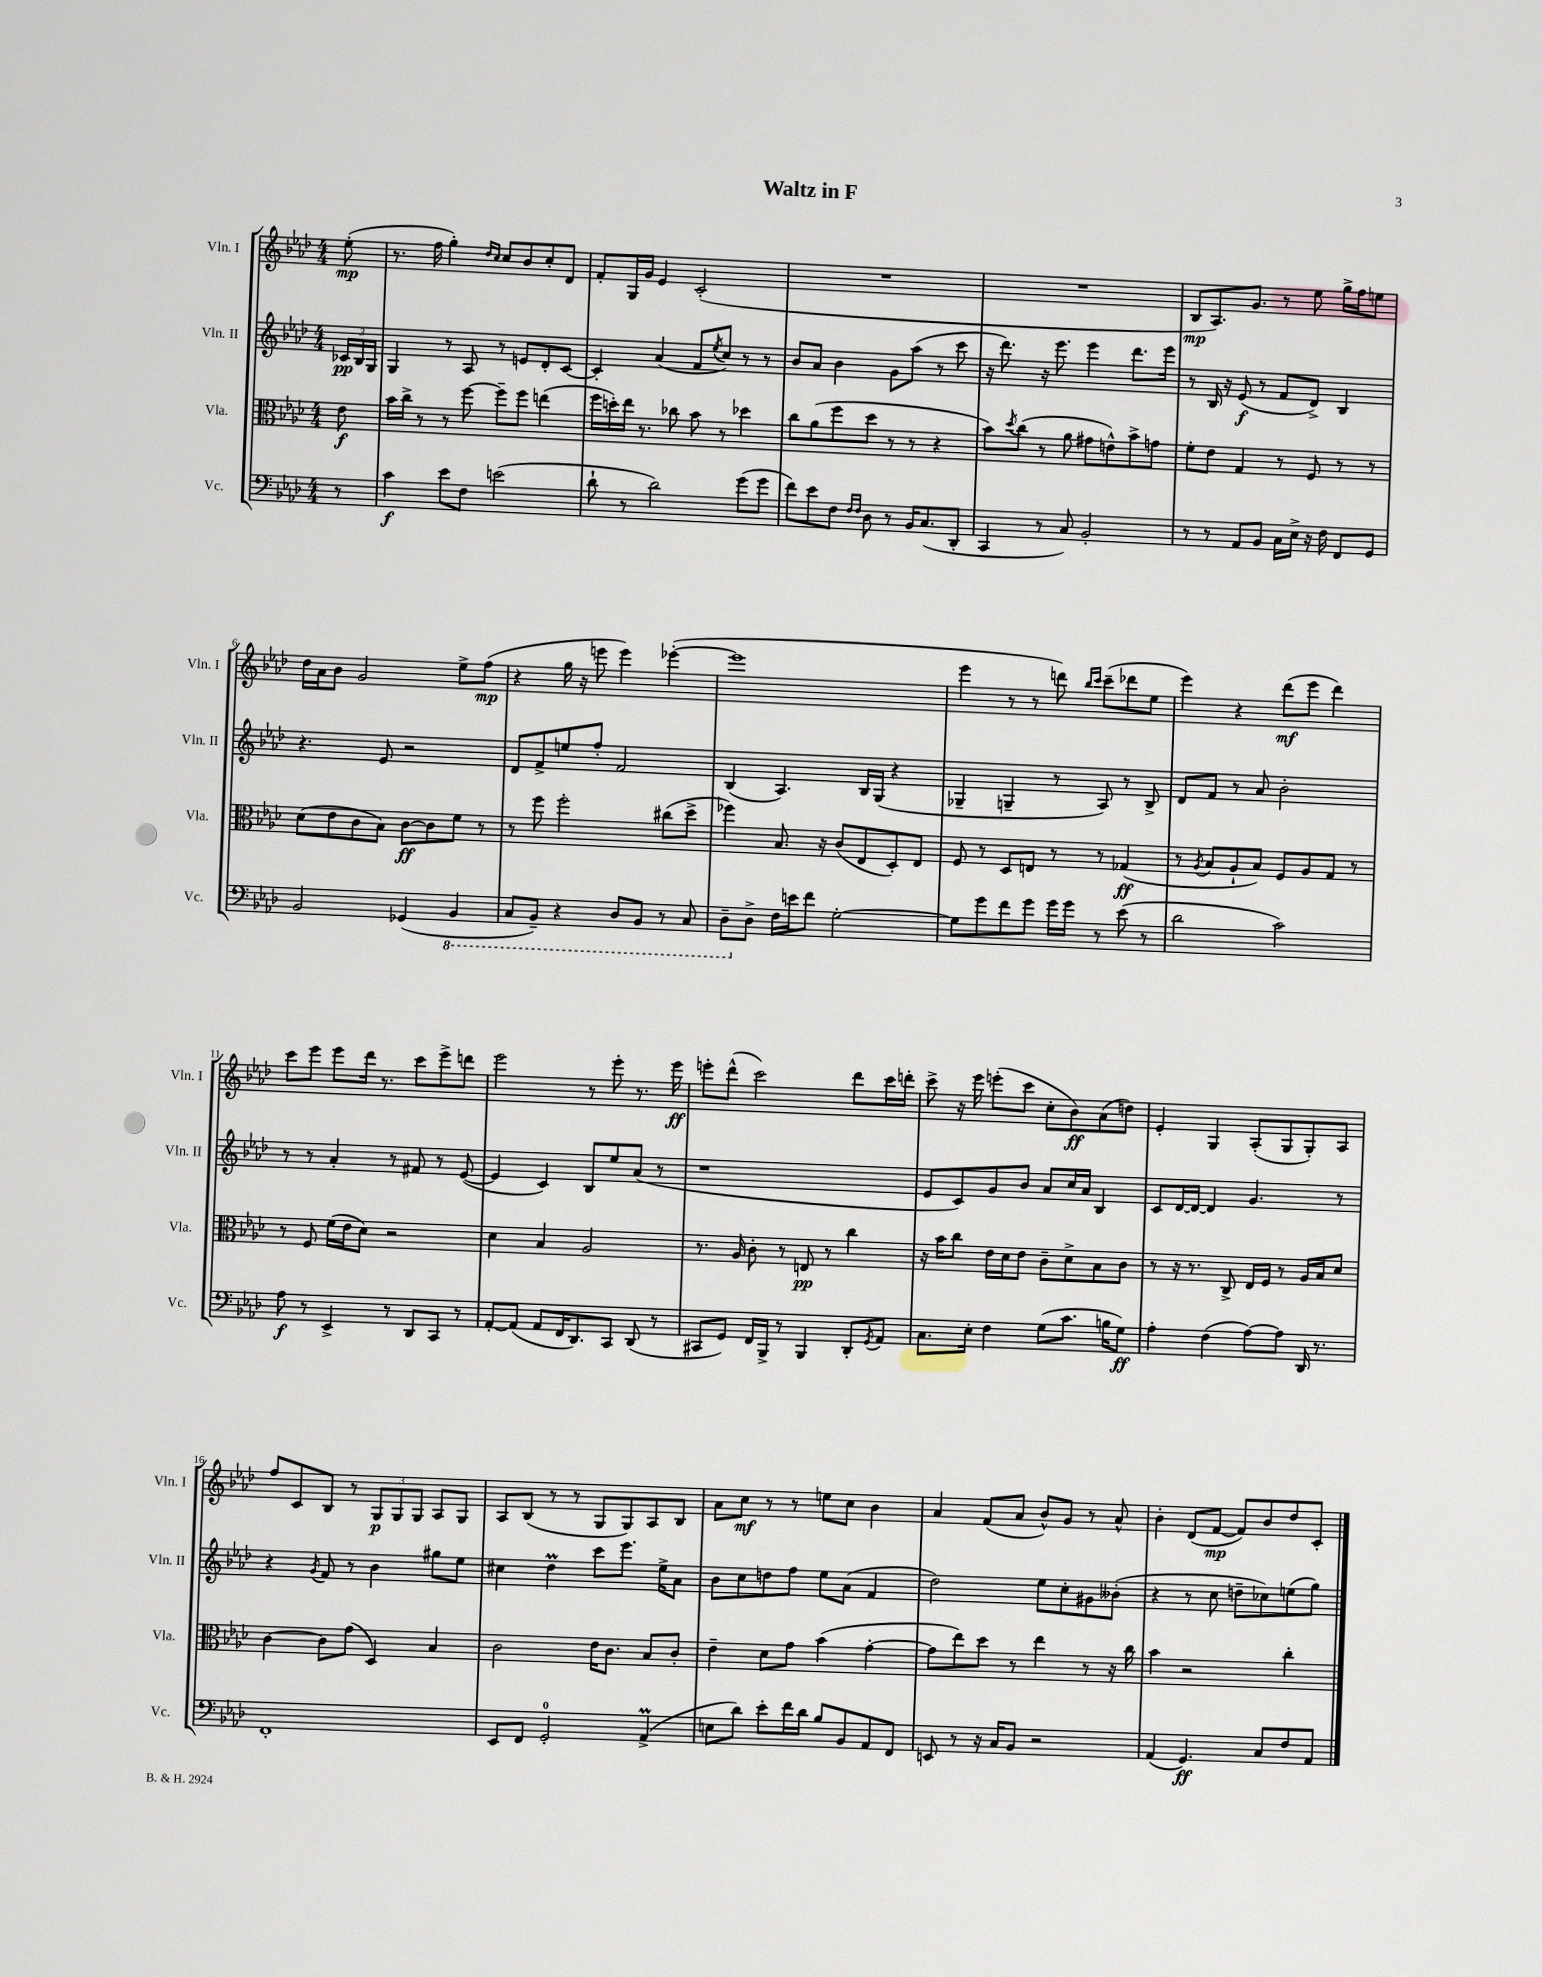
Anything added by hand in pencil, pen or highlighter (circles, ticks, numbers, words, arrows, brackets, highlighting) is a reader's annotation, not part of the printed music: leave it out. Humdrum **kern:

**kern	**dynam	**kern	**dynam	**kern	**dynam	**kern	**dynam
*part4	*part4	*part3	*part3	*part2	*part2	*part1	*part1
*staff4	*staff4	*staff3	*staff3	*staff2	*staff2	*staff1	*staff1
*I"Vc.	*	*I"Vla.	*	*I"Vln. II	*	*I"Vln. I	*
*I'Vc.	*	*I'Vla.	*	*I'Vln. II	*	*I'Vln. I	*
*clefF4	*	*clefC3	*	*clefG2	*	*clefG2	*
*k[b-e-a-d-]	*	*k[b-e-a-d-]	*	*k[b-e-a-d-]	*	*k[b-e-a-d-]	*
*M4/4	*	*M4/4	*	*M4/4	*	*M4/4	*
=	=	=	=	=	=	=	=
8r	.	8e-\	f	24c-X/LL	pp	(8ee-'\	mp
.	.	.	.	24B-/	.	.	.
.	.	.	.	24G/JJ	.	.	.
=1	=1	=1	=1	=1	=1	=1	=1
4c\	f	16b-\LL	.	4G/	.	8.r	.
.	.	16cc^\JJ	.	.	.	.	.
.	.	8r	.	.	.	.	.
.	.	.	.	.	.	16ff\	.
8e-\L	.	8r	.	8r	.	4gg'\)	.
8F\J	.	[8ff\	.	8A-/	.	.	.
.	.	.	.	.	.	16qqdd-/LL	.
.	.	.	.	.	.	16qqcc/JJ	.
(2en\	.	8ff~\L]	.	8r	.	8cc/L	.
.	.	8ff\J	.	8en/L	.	8b-/	.
.	.	(4een\	.	8d-'/	.	8cc'/	.
.	.	.	.	[8c/J	.	8d-/J	.
=2	=2	=2	=2	=2	=2	=2	=2
8d-`\	.	16ff\LL	.	4c'/]	.	8f'/L	.
.	.	16ddn'\)	.	.	.	.	.
8r	.	16ee-\JJ	.	.	.	16G/L	.
.	.	8.r	.	.	.	16g/JJ	.
2d-\)	.	.	.	(4a-/	.	4e-/	.
.	.	8cc-X\	.	.	.	.	.
.	.	8b-\	.	8f/L	.	(2c'/	.
.	.	.	.	8qee-/	.	.	.
.	.	8r	.	8cc/J)	.	.	.
(8g\L	.	4dd-X\	.	8r	.	.	.
8g\J	.	.	.	8r	.	.	.
=3	=3	=3	=3	=3	=3	=3	=3
8f\L)	.	8cc\L	.	8b-/L	.	1r	.
8e-\	.	(8a-\	.	8a-/J	.	.	.
8F\J	.	8ff\	.	4b-\	.	.	.
16qqF/LL	.	.	.	.	.	.	.
16qqF/JJ	.	.	.	.	.	.	.
8D-\	.	8dd-\J	.	.	.	.	.
8r	.	8r	.	8g\L	.	.	.
16BB-/KL	.	8r	.	(8aa-\J	.	.	.
(8.C/	.	.	.	.	.	.	.
.	.	4r	.	8r	.	.	.
8DD-'/J	.	.	.	8ccc\	.	.	.
=4	=4	=4	=4	=4	=4	=4	=4
4CC/	.	8b-\L)	.	16r	.	1r	.
.	.	.	.	8.ddd-\)	.	.	.
.	.	8qdd-/	.	.	.	.	.
.	.	(8cc\J	.	.	.	.	.
8r	.	8r	.	16r	.	.	.
.	.	.	.	8.eee-\	.	.	.
8C/)	.	8a-\	.	.	.	.	.
2BB-'/	.	8g#X\L	.	4eee-\	.	.	.
.	.	8en^^\)	.	.	.	.	.
.	.	8b-^\	.	8.ddd-\L	.	.	.
.	.	8gn\J	.	.	.	.	.
.	.	.	.	16eee-\Jk	.	.	.
=5	=5	=5	=5	=5	=5	=5	=5
8r	.	8f'\L	.	8r	.	8B-/L	mp
8r	.	8e-\J	.	16B-/	.	8.A-/)	.
.	.	.	.	16r	.	.	.
8AA-/L	.	4G/	.	(8e-/	f	.	.
.	.	.	.	.	.	8.g/J	.
8BB-/J	.	.	.	8r	.	.	.
16C\LL	.	8r	.	8f/L	.	8r	.
16E-^\JJ	.	.	.	.	.	.	.
16r	.	8F/	.	8d-^/J)	.	8ee-\	.
16F\	.	.	.	.	.	.	.
8FF/L	.	8r	.	4B-/	.	16gg^\LL	.
.	.	.	.	.	.	16ff\J	.
8GG/J	.	8r	.	.	.	8een\J	.
!!LO:LB:g=z
=6	=6	=6	=6	=6	=6	=6	=6
2BB-/	.	(8d-\L	.	4.r	.	16dd-\LL	.
.	.	.	.	.	.	16a-\J	.
.	.	8e-\	.	.	.	8b-\J	.
.	.	8c\	.	.	.	2g/	.
.	.	8B-\J)	.	8e-/	.	.	.
(4GG-X/	.	[8c\L	ff	2r	.	.	.
.	.	8c\]	.	.	.	.	.
*8ba	*	*	*	*	*	*	*
4BBB-/	.	8f\J	.	.	.	8ee-^\L	.
.	.	8r	.	.	.	(8ff\J	mp
=7	=7	=7	=7	=7	=7	=7	=7
8CC/L	.	8r	.	8d-/L	.	4r	.
8BBB-~/J)	.	8ff\	.	8f^/	.	.	.
4r	.	2ff'\	.	8een/	.	16gg\	.
.	.	.	.	.	.	16r	.
.	.	.	.	8ff'/J	.	8eeen\	.
8DD-/L	.	.	.	2f/	.	4eee\)	.
8BBB-/J	.	.	.	.	.	.	.
8r	.	(8cc#X\L	.	.	.	([4eee-X'\	.
8CC/	.	8dd-^\J	.	.	.	.	.
=8	=8	=8	=8	=8	=8	=8	=8
8DD-~\L	.	4ff-X\)	.	(4B-/	.	1eee-]	.
*X8ba	*	*	*	*	*	*	*
8D-^\J	.	.	.	.	.	.	.
16F\LL	.	8.B-/	.	4.A-/)	.	.	.
16en\J	.	.	.	.	.	.	.
8f\J	.	.	.	.	.	.	.
.	.	16r	.	.	.	.	.
[2G'\	.	(8c/L	.	.	.	.	.
.	.	8E-/	.	16B-/LL	.	.	.
.	.	.	.	(16G/JJ	.	.	.
.	.	8D-'/)	.	4r	.	.	.
.	.	8E-/J	.	.	.	.	.
=9	=9	=9	=9	=9	=9	=9	=9
8G\L]	.	8F/	.	4G-X~/	.	4eee-\	.
8g\	.	8r	.	.	.	.	.
8f\	.	8D-/L	.	4Gn~/	.	8r	.
8g\J	.	8En/J	.	.	.	8r	.
16g\LL	.	8r	.	8r	.	8dddn\)	.
16g\JJ	.	.	.	.	.	.	.
.	.	.	.	.	.	16qqbb-/LL	.
.	.	.	.	.	.	16qqccc/JJ	.
8r	.	8r	.	8A-/)	.	(8ccc~\L	.
(8e-\	.	(4G-X/	ff	8r	.	8ddd-X\	.
8r	.	.	.	8B-^/	.	8ee-\J	.
=10	=10	=10	=10	=10	=10	=10	=10
2d-\	.	8r	.	8d-/L	.	4eee-\)	.
.	.	8qA-/	.	.	.	.	.
.	.	8B-/L	.	8f/J	.	.	.
.	.	8A-`/	.	8r	.	4r	.
.	.	8B-/J)	.	8a-/	.	.	.
2c\)	.	8F/L	.	2b-'\	.	(8ddd-\L	mf
.	.	8A-/	.	.	.	8eee-\J	.
.	.	8G/J	.	.	.	4ddd-\)	.
.	.	8r	.	.	.	.	.
!!LO:LB:g=z
=11	=11	=11	=11	=11	=11	=11	=11
8A-\	f	8r	.	8r	.	8ccc\L	.
8r	.	8F/	.	8r	.	8eee-\J	.
4EE-^/	.	(16f\LL	.	4a-'/	.	8eee-\L	.
.	.	16e-\J	.	.	.	.	.
.	.	8d-\J)	.	.	.	16ddd-\Jk	.
.	.	.	.	.	.	8.r	.
8r	.	2r	.	8r	.	.	.
8DD-/L	.	.	.	8f#X/	.	8ccc\L	.
8CC/J	.	.	.	8r	.	8eee-^\	.
8r	.	.	.	([8e-/	.	8dddn\J	.
=12	=12	=12	=12	=12	=12	=12	=12
[8AA-'/L	.	4d-\	.	4e-/]	.	2eee-\	.
(8AA-/J]	.	.	.	.	.	.	.
8AA-/L	.	4B-/	.	4c/)	.	.	.
16FF/K	.	.	.	.	.	.	.
8.DD-/)	.	.	.	.	.	.	.
.	.	2A-/	.	8B-/L	.	8r	.
8CC/J	.	.	.	8ee-/	.	8eee-'\	.
(8DD-/	.	.	.	(8a-/J	.	8.r	.
8r	.	.	.	8r	.	.	.
.	.	.	.	.	.	16eee-\	ff
=13	=13	=13	=13	=13	=13	=13	=13
8CC#X/L	.	8.r	.	1r	.	8eeen'\L	.
8GG/J)	.	.	.	.	.	(8ddd-^^\J	.
.	.	16A-/	.	.	.	.	.
16FF/LL	.	8c'\	.	.	.	2ccc\)	.
16BBB-^/JJ	.	.	.	.	.	.	.
8r	.	8r	.	.	.	.	.
4BBB-/	.	8En/	pp	.	.	.	.
.	.	8r	.	.	.	.	.
8DD-'/L	.	4cc\	.	.	.	8ddd-\L	.
8qGG/	.	.	.	.	.	.	.
8AA-/J	.	.	.	.	.	16ccc\L	.
.	.	.	.	.	.	16dddn'\JJ	.
=14	=14	=14	=14	=14	=14	=14	=14
8.C\L	.	16r	.	8e-/L	.	8ccc^\	.
.	.	16b-\KL	.	.	.	.	.
.	.	8cc\J	.	8c/)	.	16r	.
16E-'\Jk	.	.	.	.	.	16eee-\	.
4F\	.	16e-\LL	.	8g/	.	(8eeen'\L	.
.	.	16d-\J	.	.	.	.	.
.	.	8e-\J	.	8b-/J	.	8ccc\J	.
(8G\L	.	8c~\L	.	8a-/L	.	8cc'\L	.
8.c\J	.	8d-^\	.	16cc/L	.	8b-\)	ff
.	.	.	.	16a-/JJ	.	.	.
.	.	8B-\	.	4B-/	.	(8a-\	.
16Bn\KL	.	.	.	.	.	.	.
8G\J)	ff	8c\J	.	.	.	8ddn\J)	.
=15	=15	=15	=15	=15	=15	=15	=15
4A-'\	.	8r	.	8c/L	.	4e-'/	.
.	.	16r	.	[16d-/L	.	.	.
.	.	8.r	.	16d-/JJ_	.	.	.
(4F\	.	.	.	4d-/]	.	4G/	.
.	.	8C^/	.	.	.	.	.
[8A-\L)	.	16E-/LL	.	4.g/	.	(8A-'/L	.
.	.	16F/JJ	.	.	.	.	.
8A-\J]	.	8r	.	.	.	8G/	.
16DD-/	.	16A-/LL	.	.	.	8G'/)	.
8.r	.	16B-/J	.	.	.	.	.
.	.	8d-/J	.	8r	.	8A-/J	.
!!LO:LB:g=z
=16	=16	=16	=16	=16	=16	=16	=16
1FF'	.	[4c\	.	4r	.	8ff/L	.
.	.	.	.	.	.	8c/	.
.	.	.	.	8qg/	.	.	.
.	.	8c\L]	.	8f/	.	8B-/J	.
.	.	(8g\J	.	8r	.	8r	.
.	.	4D-/)	.	4b-\	.	12G/L	p
.	.	.	.	.	.	12G/	.
.	.	.	.	.	.	12G/J	.
.	.	4B-/	.	8gg#X\L	.	8A-/L	.
.	.	.	.	8ee-\J	.	8G/J	.
=17	=17	=17	=17	=17	=17	=17	=17
8EE-/L	.	2c\	.	4cc#X\	.	8A-/L	.
8FF/J	.	.	.	.	.	(8B-/J	.
2GG'/	.	.	.	4dd-M\	.	8r	.
.	.	.	.	.	.	8r	.
.	.	16e-\KL	.	8ccc\L	.	8G/L	.
.	.	8.c\J	.	.	.	.	.
.	.	.	.	8.eee-\J	.	8G/)	.
(4AA-M^/	.	8B-/L	.	.	.	8A-/	.
.	.	.	.	16ee-^\KL	.	.	.
.	.	8c'/J	.	8a-\J	.	8B-/J	.
=18	=18	=18	=18	=18	=18	=18	=18
8En\L	.	4e-~\	.	8b-\L	.	8a-\L	.
8d-\J)	.	.	.	8cc\	.	8cc\J	mf
8e-'\L	.	8d-\L	.	8ddn\	.	8r	.
16f\L	.	8g\J	.	8ff\J	.	8r	.
16d-\JJ	.	.	.	.	.	.	.
8B-/L	.	(4b-\	.	8ee-\L	.	8een\L	.
8BB-/	.	.	.	(8a-\J	.	8cc\J	.
8AA-/	.	[4g'\	.	4f/	.	4b-\	.
8FF/J	.	.	.	.	.	.	.
=19	=19	=19	=19	=19	=19	=19	=19
8EEn/	.	8g\L]	.	2dd-\)	.	4a-/	.
8r	.	8ee-\)	.	.	.	.	.
16r	.	8dd-\J	.	.	.	(8f/L	.
16C/KL	.	.	.	.	.	.	.
8BB-/J	.	8r	.	.	.	8a-/J	.
2r	.	4ee-\	.	8ee-\L	.	8b-^^/L)	.
.	.	.	.	8cc'\	.	8g/J	.
.	.	8r	.	8g#X\	.	8r	.
.	.	16r	.	(8b--X'\J	.	8a-^^/	.
.	.	16cc\	.	.	.	.	.
=20	=20	=20	=20	=20	=20	=20	=20
(4AA-/	.	4b-\	.	4r	.	4b-'\	.
4.GG/)	ff	2r	.	8r	.	(8d-/L	.
.	.	.	.	8cc\	.	[8f/J	mp
.	.	.	.	8ddn~\L	.	8f/L])	.
8C/L	.	.	.	8cc-X\)	.	8b-/	.
8F/	.	4cc'\	.	(8een\	.	8dd-/	.
8AA-/J	.	.	.	8gg\J)	.	8c'/J	.
==	==	==	==	==	==	==	==
*-	*-	*-	*-	*-	*-	*-	*-
